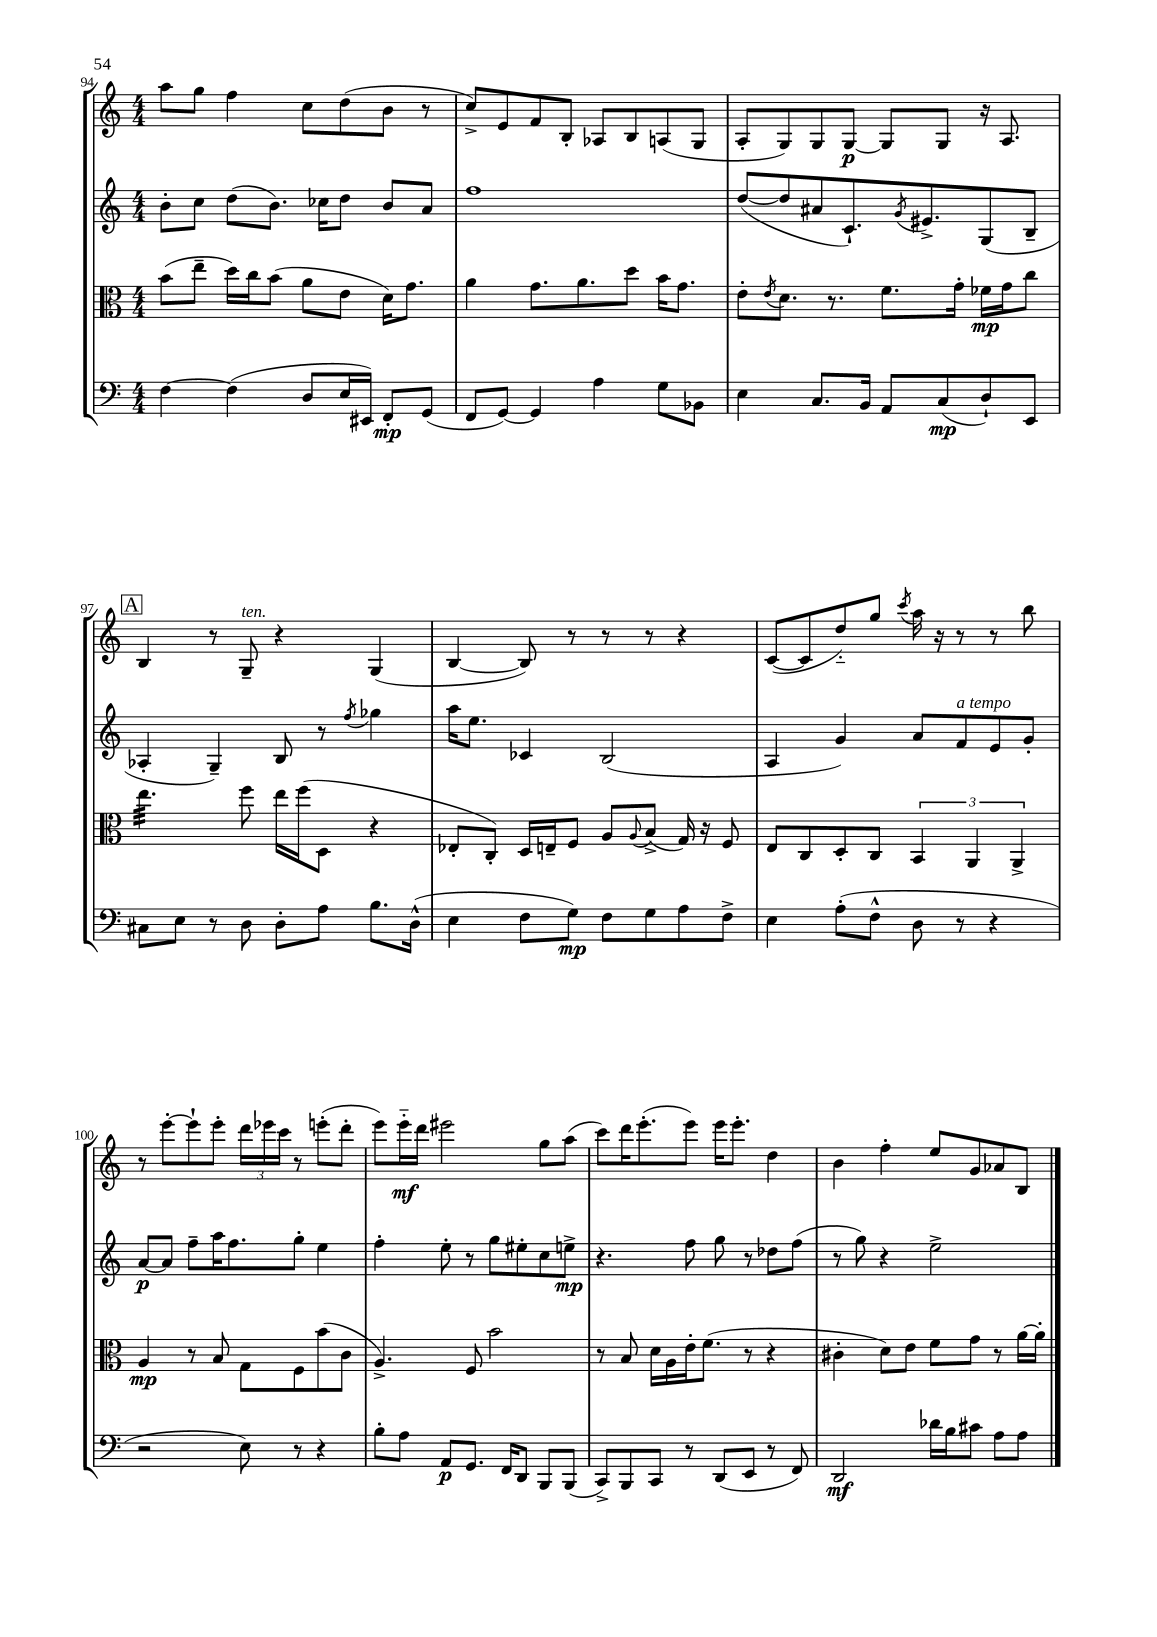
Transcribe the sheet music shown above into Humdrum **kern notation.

**kern	**dynam	**kern	**dynam	**kern	**dynam	**kern	**dynam
*part4	*part4	*part3	*part3	*part2	*part2	*part1	*part1
*staff4	*staff4	*staff3	*staff3	*staff2	*staff2	*staff1	*staff1
*clefF4	*	*clefC3	*	*clefG2	*	*clefG2	*
*k[]	*	*k[]	*	*k[]	*	*k[]	*
*M4/4	*	*M4/4	*	*M4/4	*	*M4/4	*
=94	=94	=94	=94	=94	=94	=94	=94
[4F\	.	(8b\L	.	8b'\L	.	8aa\L	.
.	.	8ee~\J	.	8cc\J	.	8gg\J	.
(4F\]	.	16dd\LL)	.	(8dd\L	.	4ff\	.
.	.	16cc\J	.	.	.	.	.
.	.	(8b\J	.	8.b\J)	.	.	.
8D/L	.	8a\L	.	.	.	8cc\L	.
.	.	.	.	16cc-X\KL	.	.	.
16E/L	.	8e\J	.	8dd\J	.	(8dd\	.
16EE#X/JJ)	.	.	.	.	.	.	.
8FF'/L	mp	16d\KL)	.	8b/L	.	8b\J	.
.	.	8.g\J	.	.	.	.	.
(8GG/J	.	.	.	8a/J	.	8r	.
=95	=95	=95	=95	=95	=95	=95	=95
8FF/L	.	4a\	.	1ff	.	8cc^/L)	.
[8GG/J)	.	.	.	.	.	8e/	.
4GG/]	.	8.g\L	.	.	.	8f/	.
.	.	.	.	.	.	8B'/J	.
.	.	8.a\	.	.	.	.	.
4A\	.	.	.	.	.	8A-X/L	.
.	.	8dd\J	.	.	.	8B/	.
8G\L	.	16b\KL	.	.	.	(8An/	.
.	.	8.g\J	.	.	.	.	.
8BB-X\J	.	.	.	.	.	8G/J	.
=96	=96	=96	=96	=96	=96	=96	=96
4E\	.	8e'\L	.	([8dd/L	.	8A'/L	.
.	.	8qe/	.	.	.	.	.
.	.	8.d\J	.	8dd/]	.	8G/)	.
8.C/L	.	.	.	8a#X/	.	8G/	.
.	.	8.r	.	.	.	.	.
.	.	.	.	8.c`/)	.	[8G/J	p
16BB/Jk	.	.	.	.	.	.	.
8AA/L	.	8.f\L	.	.	.	8G/L]	.
.	.	.	.	8qg/	.	.	.
.	.	.	.	8.e#X^/	.	.	.
(8C/	mp	.	.	.	.	8G/J	.
.	.	16g'\Jk	.	.	.	.	.
8D`/)	.	16f-X\LL	mp	(8G/	.	16r	.
.	.	16g\J	.	.	.	8.A/	.
8EE/J	.	8cc\J	.	8B~/J	.	.	.
!!LO:LB:g=z
!!LO:REH:place=s1:t=A
=97	=97	=97	=97	=97	=97	=97	=97
*	*	*tremolo	*	*	*	*	*
8C#X\L	.	32ee\LLL	.	4A-X'/	.	4B/	.
.	.	32ee\	.	.	.	.	.
.	.	32ee\	.	.	.	.	.
.	.	32ee\	.	.	.	.	.
8E\J	.	32ee\	.	.	.	.	.
.	.	32ee\	.	.	.	.	.
.	.	32ee\	.	.	.	.	.
.	.	32ee\	.	.	.	.	.
8r	.	32ee\	.	4G~/)	.	8r	.
.	.	32ee\	.	.	.	.	.
.	.	32ee\	.	.	.	.	.
.	.	32ee\JJJ	.	.	.	.	.
*	*	*Xtremolo	*	*	*	*	*
!	!	!	!	!	!	!LO:TX:a:i:t=ten.	!
8D\	.	8ff\	.	.	.	8G~/	.
8D'\L	.	16ee\LL	.	8B/	.	4r	.
.	.	(16ff\J	.	.	.	.	.
8A\J	.	8D\J	.	8r	.	.	.
.	.	.	.	8qff/	.	.	.
8.B\L	.	4r	.	4gg-X\	.	(4G/	.
(16D^^\Jk	.	.	.	.	.	.	.
=98	=98	=98	=98	=98	=98	=98	=98
4E\	.	8E-X'/L	.	16aa\KL	.	[4B/	.
.	.	.	.	8.ee\J	.	.	.
.	.	8C'/J)	.	.	.	.	.
8F\L	.	16D/LL	.	4c-X/	.	8B/])	.
.	.	16En~/J	.	.	.	.	.
8G\J)	mp	8F/J	.	.	.	8r	.
8F\L	.	8A/L	.	(2B/	.	8r	.
.	.	8qqA/	.	.	.	.	.
8G\	.	(8B^/J	.	.	.	8r	.
8A\	.	16G/)	.	.	.	4r	.
.	.	16r	.	.	.	.	.
8F^\J	.	8F/	.	.	.	.	.
=99	=99	=99	=99	=99	=99	=99	=99
4E\	.	8E/L	.	4A/	.	([8c/L	.
.	.	8C/	.	.	.	8c/]	.
(8A'\L	.	8D'/	.	4g/)	.	8dd/)	.
8F^^\J	.	8C/J	.	.	.	8gg/J	.
.	.	.	.	.	.	8qccc/	.
8D\	.	6BB/	.	8a/L	.	16aa\	.
.	.	.	.	.	.	16r	.
!	!	!	!	!LO:TX:a:i:t=a tempo	!	!	!
8r	.	.	.	8f/	.	8r	.
.	.	6AA/	.	.	.	.	.
4r	.	.	.	8e/	.	8r	.
.	.	6AA^/	.	.	.	.	.
.	.	.	.	8g'/J	.	8bb\	.
!!LO:LB:g=z
=100	=100	=100	=100	=100	=100	=100	=100
2r	.	4A/	mp	[8a/L	p	8r	.
.	.	.	.	8a/J]	.	[8eee'\L	.
.	.	8r	.	8ff~\L	.	8eee`\]	.
.	.	8B/	.	16aa\K	.	8eee'\J	.
.	.	.	.	8.ff\	.	.	.
8E\)	.	8G\L	.	.	.	24ddd\LL	.
.	.	.	.	.	.	24eee-X\	.
.	.	.	.	.	.	24ccc\JJ	.
8r	.	8F\	.	8gg'\J	.	8r	.
4r	.	(8b\	.	4ee\	.	(8eeen'\L	.
.	.	8c\J	.	.	.	8ddd'\J	.
=101	=101	=101	=101	=101	=101	=101	=101
8B'\L	.	4.A^/)	.	4ff'\	.	8eee\L)	.
8A\J	.	.	.	.	.	16eee\L	mf
.	.	.	.	.	.	16ddd\JJ	.
8AA/L	p	.	.	8ee'\	.	2eee#X\	.
8.GG/J	.	8F/	.	8r	.	.	.
.	.	2b\	.	8gg\L	.	.	.
16FF/KL	.	.	.	.	.	.	.
8DD/J	.	.	.	8ee#X'\	.	.	.
8BBB/L	.	.	.	8cc\	.	8gg\L	.
(8BBB/J	.	.	.	8een^\J	mp	(8aa\J	.
=102	=102	=102	=102	=102	=102	=102	=102
8CC^/L)	.	8r	.	4.r	.	8ccc\L)	.
8BBB/	.	8B/	.	.	.	16ddd\K	.
.	.	.	.	.	.	(8.eee'\	.
8CC/J	.	16d\LL	.	.	.	.	.
.	.	16A\	.	.	.	.	.
8r	.	16e'\J	.	8ff\	.	8eee\J)	.
.	.	(8.f\J	.	.	.	.	.
(8DD/L	.	.	.	8gg\	.	16eee\KL	.
.	.	.	.	.	.	8.eee'\J	.
8EE/J	.	8r	.	8r	.	.	.
8r	.	4r	.	8dd-X\L	.	4dd\	.
8FF/)	.	.	.	(8ff\J	.	.	.
=103	=103	=103	=103	=103	=103	=103	=103
2DD/	mf	4c#X'\	.	8r	.	4b\	.
.	.	.	.	8gg\)	.	.	.
.	.	8d\L)	.	4r	.	4ff'\	.
.	.	8e\J	.	.	.	.	.
16d-X\LL	.	8f\L	.	2ee^\	.	8ee/L	.
16B\J	.	.	.	.	.	.	.
8c#X\J	.	8g\J	.	.	.	8g/	.
8A\L	.	8r	.	.	.	8a-X/	.
8A\J	.	[16a\LL	.	.	.	8B/J	.
.	.	16a'\JJ]	.	.	.	.	.
==	==	==	==	==	==	==	==
*-	*-	*-	*-	*-	*-	*-	*-
